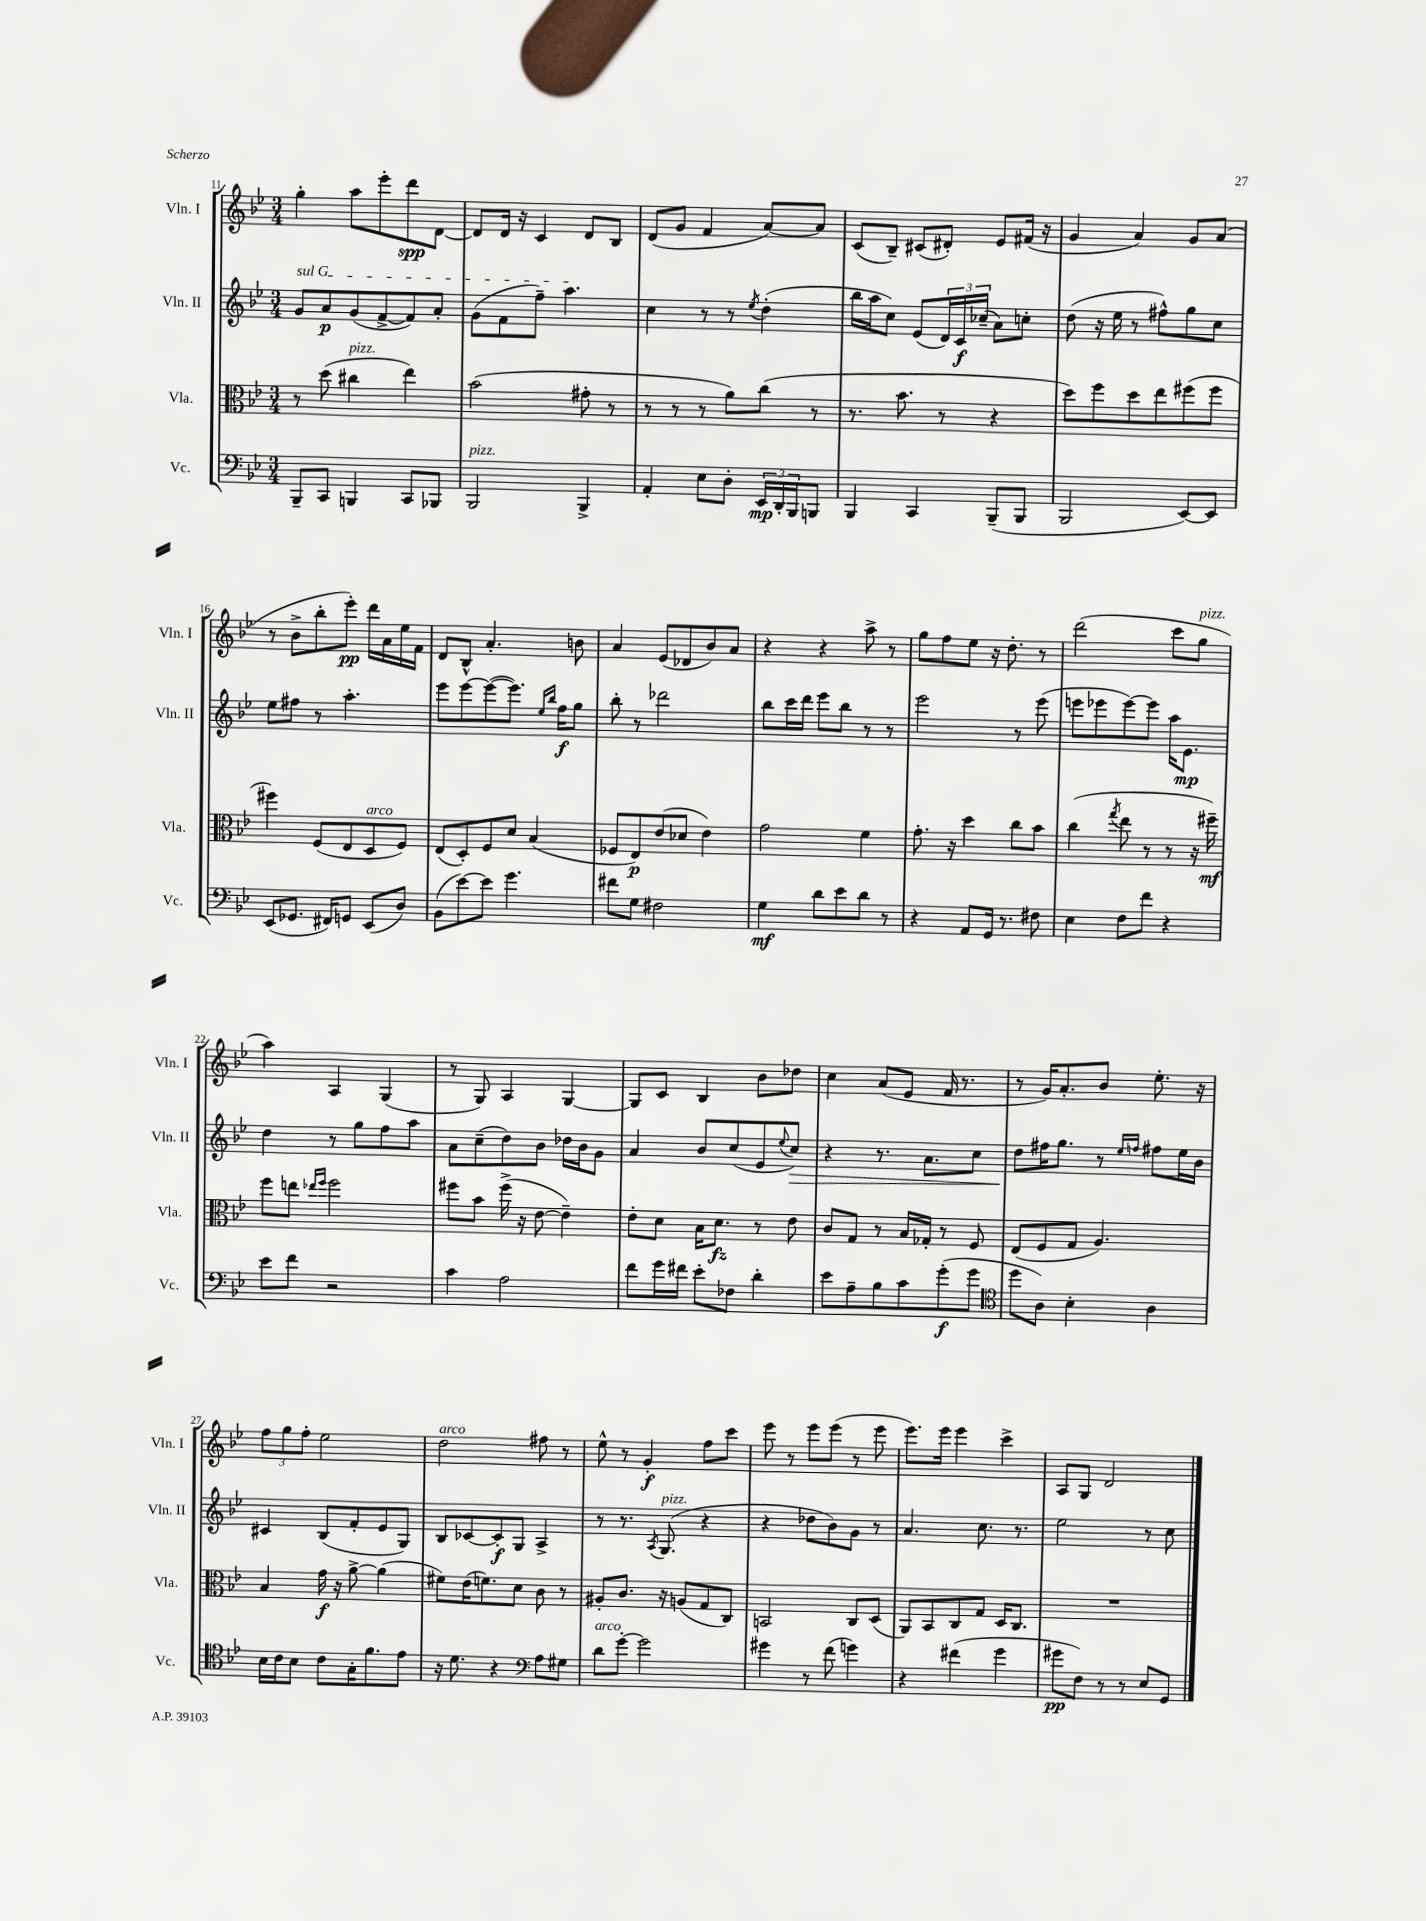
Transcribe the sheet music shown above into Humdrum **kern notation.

**kern	**dynam	**kern	**dynam	**kern	**dynam	**kern	**dynam
*part4	*part4	*part3	*part3	*part2	*part2	*part1	*part1
*staff4	*staff4	*staff3	*staff3	*staff2	*staff2	*staff1	*staff1
*I"Vc.	*	*I"Vla.	*	*I"Vln. II	*	*I"Vln. I	*
*I'Vc.	*	*I'Vla.	*	*I'Vln. II	*	*I'Vln. I	*
*clefF4	*	*clefC3	*	*clefG2	*	*clefG2	*
*k[b-e-]	*	*k[b-e-]	*	*k[b-e-]	*	*k[b-e-]	*
*M3/4	*	*M3/4	*	*M3/4	*	*M3/4	*
=11	=11	=11	=11	=11	=11	=11	=11
!	!	!	!	!LO:TX:a:i:t=sul G	!	!	!
8BBB-~/L	.	8r	.	8g/L	.	4gg'\	.
8CC/J	.	(8dd\	.	8a/	p	.	.
!	!	!LO:TX:a:i:t=pizz.	!	!	!	!	!
4BBBn/	.	4cc#X\	.	(8g/	.	8aa\L	.
.	.	.	.	[8f^/	.	8eee-'\	.
8CC/L	.	4ee-\)	.	8f/])	.	8ddd\	spp
8BBB-X/J	.	.	.	8a'/J	.	[8d\J	.
=12	=12	=12	=12	=12	=12	=12	=12
!LO:TX:a:i:t=pizz.	!	!	!	!	!	!	!
2BBB-/	.	(2b-\	.	(8g\L	.	8d/L]	.
.	.	.	.	8f\	.	16d/Jk	.
.	.	.	.	.	.	16r	.
.	.	.	.	8ff~\J)	.	4c/	.
.	.	.	.	4.aa\	.	.	.
4BBB-^/	.	8g#X'\	.	.	.	8d/L	.
.	.	8r	.	.	.	8B-/J	.
=13	=13	=13	=13	=13	=13	=13	=13
4AA'/	.	8r	.	4cc\	.	(8d/L	.
.	.	8r	.	.	.	8g/J	.
8E-\L	.	8r	.	8r	.	4f/	.
8D'\J	.	8a\L)	.	8r	.	.	.
.	.	.	.	8qee-/	.	.	.
24EE-/LL	mp	(8cc\J	.	(4dd'\	.	[8a/L)	.
24DD'/	.	.	.	.	.	.	.
24BBB-/J	.	.	.	.	.	.	.
8BBBn/J	.	8r	.	.	.	8a/J]	.
=14	=14	=14	=14	=14	=14	=14	=14
4BBB-/	.	8.r	.	16bb-\LL	.	(8c/L	.
.	.	.	.	16aa\J	.	.	.
.	.	.	.	8cc\J)	.	8B-~/J)	.
.	.	8.b-\	.	.	.	.	.
4CC/	.	.	.	(8e-/L	.	(8c#X/L	.
.	.	8r	.	24d/L)	.	8d#X'/J)	.
.	.	.	.	24c/	f	.	.
.	.	.	.	(24cc-X~/JJ	.	.	.
(8BBB-~/L	.	4r	.	8a\L)	.	8e-/L	.
8BBB-/J	.	.	.	8ccn'\J	.	(16f#X/Jk	.
.	.	.	.	.	.	16r	.
=15	=15	=15	=15	=15	=15	=15	=15
2BBB-/	.	8dd\L)	.	(8dd\	.	4g/	.
.	.	8ff\	.	16r	.	.	.
.	.	.	.	16ee-\	.	.	.
.	.	8dd\	.	8r	.	4a/)	.
.	.	8ee-\	.	8ff#X^^\L)	.	.	.
[8EE-/L)	.	(8ff#X\	.	8gg\	.	8g/L	.
8EE-/J]	.	8ff#\J	.	8cc\J	.	(8a/J	.
!!LO:LB:g=z
=16	=16	=16	=16	=16	=16	=16	=16
(8EE-/L	.	4ff#X\)	.	8ee-\L	.	8r	.
8.GG-X/J	.	.	.	8ff#X\J	.	8b-^\L	.
.	.	(8F/L	.	8r	.	8bb-'\	.
16FF#X/KL)	.	.	.	.	.	.	.
8GGn/J	.	8E-/	.	4.aa'\	.	8eee-'\J)	pp
!	!	!LO:TX:a:i:t=arco	!	!	!	!	!
(8EE-/L	.	8D/	.	.	.	16ddd\LL	.
.	.	.	.	.	.	16a\	.
8D/J)	.	8F/J)	.	.	.	16ee-\	.
.	.	.	.	.	.	16f\JJ	.
=17	=17	=17	=17	=17	=17	=17	=17
(8BB-\L	.	(8E-/L	.	8eee-\L	.	8d/L	.
[8e-\)	.	8D'/)	.	[8eee-\	.	8B-^^/J	.
8e-\J]	.	8F/	.	(8eee-\_	.	4.a'/	.
4.g\	.	8d/J	.	8.eee-\J])	.	.	.
.	.	(4B-/	.	.	.	.	.
.	.	.	.	16qqee-/LL	.	.	.
.	.	.	.	16qqbb-/JJ	.	.	.
.	.	.	.	16ff\KL	f	.	.
.	.	.	.	8gg\J	.	8bn\	.
=18	=18	=18	=18	=18	=18	=18	=18
8f#X\L	.	8F-X/L	.	8bb-'\	.	4a/	.
8G\J	.	8E-/)	p	8r	.	.	.
2F#X\	.	(8e-/	.	2ddd-X\	.	(8e-/L	.
.	.	8d-X/J	.	.	.	8d-X/	.
.	.	4e-\)	.	.	.	8b-/)	.
.	.	.	.	.	.	8a/J	.
=19	=19	=19	=19	=19	=19	=19	=19
4G\	mf	2g\	.	8bb-\L	.	4r	.
.	.	.	.	16ccc\L	.	.	.
.	.	.	.	16ddd\JJ	.	.	.
8d\L	.	.	.	8eee-\L	.	4r	.
8e-\	.	.	.	8bb-\J	.	.	.
8d\J	.	4f\	.	8r	.	8aa^\	.
8r	.	.	.	8r	.	8r	.
=20	=20	=20	=20	=20	=20	=20	=20
4r	.	8.g'\	.	2eee-\	.	8gg\L	.
.	.	.	.	.	.	8ff\	.
.	.	16r	.	.	.	.	.
8AA/L	.	4dd\	.	.	.	8ee-\J	.
16GG/Jk	.	.	.	.	.	16r	.
8.r	.	.	.	.	.	8.dd'\	.
.	.	8cc\L	.	8r	.	.	.
8F#X\	.	8b-\J	.	(8eee-\	.	8r	.
=21	=21	=21	=21	=21	=21	=21	=21
4E-\	.	(4cc\	.	8eeen\L	.	(2ddd\	.
.	.	.	.	8eee-X\	.	.	.
.	.	8qgg/	.	.	.	.	.
8F\L	.	8ee-\	.	[8eee-\)	.	.	.
8f\J	.	8r	.	8eee-\J]	.	.	.
4r	.	8r	.	16aa\KL	.	8ccc\L	.
.	.	.	.	8.e-\J	mp	.	.
!	!	!	!	!	!	!LO:TX:a:i:t=pizz.	!
.	.	16r	.	.	.	8gg\J	.
.	.	16ff#X~\)	mf	.	.	.	.
!!LO:LB:g=z
=22	=22	=22	=22	=22	=22	=22	=22
8e-\L	.	8ff\L	.	4dd\	.	4aa\)	.
8f\J	.	8een\J	.	.	.	.	.
.	.	16qqee-X/LL	.	.	.	.	.
.	.	16qqff/JJ	.	.	.	.	.
2r	.	2ff\	.	8r	.	4A/	.
.	.	.	.	8gg\L	.	.	.
.	.	.	.	8ff\	.	(4G/	.
.	.	.	.	8aa\J	.	.	.
=23	=23	=23	=23	=23	=23	=23	=23
4c\	.	8ff#X\L	.	8a\L	.	8r	.
.	.	8b-\J	.	(8cc~\	.	8G/)	.
2A\	.	(16ff#^\	.	8dd\)	.	4A/	.
.	.	16r	.	.	.	.	.
.	.	[8e-\	.	8b-\J	.	.	.
.	.	4e-~\])	.	16dd-X\LL	.	[4G/	.
.	.	.	.	16b-\J	.	.	.
.	.	.	.	8g\J	.	.	.
=24	=24	=24	=24	=24	=24	=24	=24
8f\L	.	8e-'\L	.	4a/	.	8G/L]	.
16g\L	.	8d\J	.	.	.	8c/J	.
16f#X\JJ	.	.	.	.	.	.	.
8e-'\L	.	16B-\KL	.	8b-/L	.	4B-/	.
.	.	8.d\J	fz	.	.	.	.
8F-X\J	.	.	.	(8cc/	.	.	.
4d'\	.	8r	.	8e-/	.	8b-\L	.
.	.	.	.	8qqee-/	.	.	.
!	!	!	!	!	!LO:HP:b	!	!
.	.	8e-\	.	8cc/J)	>	8dd-X\J	.
=25	=25	=25	=25	=25	=25	=25	=25
8e-\L	.	8c/L	.	4r	.	4cc\	.
8A~\	.	8G/J	.	.	.	.	.
8B-\	.	8r	.	8.r	.	(8a/L	.
8c\	.	16B-/LL	.	.	.	8e-/J	.
.	.	16G-X'/JJ	.	8.a\L	.	.	.
(8g'\	f	8r	.	.	.	16f/	.
.	.	.	.	.	.	8.r	.
8g\J	.	8F/	.	8cc\J	.	.	.
=26	=26	=26	=26	=26	=26	=26	=26
*clefC4	*	*	*	*	*	*	*
8dd\L	.	(8E-/L	.	8dd\L	.	8r	.
8A\J)	.	8F/	.	16ff#X\K	]	16g/KL)	.
.	.	.	.	8.gg\J	.	8.a'/	.
4B-'\	.	8G/J	.	.	.	.	.
.	.	4.A/)	.	8r	.	8b-/J	.
.	.	.	.	16qqee-/LL	.	.	.
.	.	.	.	16qqffn/JJ	.	.	.
4A\	.	.	.	8ff#X\L	.	8.ee-'\	.
.	.	.	.	16ee-\L	.	.	.
.	.	.	.	16b-\JJ	.	16r	.
!!LO:LB:g=z
=27	=27	=27	=27	=27	=27	=27	=27
16B-\LL	.	4B-/	.	4c#X/	.	12ff\L	.
16c\J	.	.	.	.	.	.	.
.	.	.	.	.	.	12gg\	.
8B-\J	.	.	.	.	.	.	.
.	.	.	.	.	.	12ff'\J	.
8c\L	.	16g\	f	(8B-/L	.	2ee-\	.
.	.	16r	.	.	.	.	.
16G'\K	.	[8a^\	.	8f'/	.	.	.
8.f\	.	.	.	.	.	.	.
.	.	(4a\]	.	8e-/	.	.	.
8e-\J	.	.	.	8G/J)	.	.	.
=28	=28	=28	=28	=28	=28	=28	=28
!	!	!	!	!	!	!LO:TX:a:i:t=arco	!
16r	.	8f#X\L)	.	8B-/L	.	2dd\	.
8.d\	.	.	.	.	.	.	.
.	.	(16e-\K	.	[8c-X/	.	.	.
.	.	8.fn\)	.	.	.	.	.
4r	.	.	.	8c-'/]	f	.	.
.	.	8d\J	.	8G/J	.	.	.
*clefF4	*	*	*	*	*	*	*
8A\L	.	8c\	.	4A^/	.	8ff#X\	.
8G#X\J	.	8r	.	.	.	8r	.
=29	=29	=29	=29	=29	=29	=29	=29
!LO:TX:a:i:t=arco	!	!	!	!	!	!	!
8d\L	.	8A#X'/L	.	8r	.	8ee-^^\	.
[8g'\J	.	8.c/J	.	8.r	.	8r	.
2g\]	.	.	.	.	.	4g'/	f
.	.	.	.	8qA/	.	.	.
!	!	!	!	!LO:TX:a:i:t=pizz.	!	!	!
.	.	16r	.	(8.G/	.	.	.
.	.	(8An/L	.	.	.	.	.
.	.	8G/	.	4r	.	8ff\L	.
.	.	8C/J)	.	.	.	8ccc\J	.
=30	=30	=30	=30	=30	=30	=30	=30
4g#X\	.	2BBn/	.	4r	.	8eee-\	.
.	.	.	.	.	.	8r	.
8r	.	.	.	8dd-X\L	.	8eee-\L	.
(8f\	.	.	.	8b-\)	.	(8eee-\J	.
4gn\)	.	8C/L	.	8g\J	.	8r	.
.	.	(8D/J	.	8r	.	8eee-\	.
=31	=31	=31	=31	=31	=31	=31	=31
4r	.	8AA/L)	.	4.a/	.	8.eee-\L)	.
.	.	8BB-/	.	.	.	.	.
.	.	.	.	.	.	16eee-\Jk	.
(4f#X\	.	8C/	.	.	.	4eee-\	.
.	.	8G/J	.	8.cc\	.	.	.
4g\	.	16D/KL	.	.	.	4ccc^\	.
.	.	8.C/J	.	8.r	.	.	.
=32	=32	=32	=32	=32	=32	=32	=32
8g#X\L	pp	2.r	.	2ee-\	.	8A/L	.
8F\J)	.	.	.	.	.	8G/J	.
8r	.	.	.	.	.	2d/	.
8r	.	.	.	.	.	.	.
8E-/L	.	.	.	8r	.	.	.
8GG/J	.	.	.	8cc\	.	.	.
==	==	==	==	==	==	==	==
*-	*-	*-	*-	*-	*-	*-	*-
